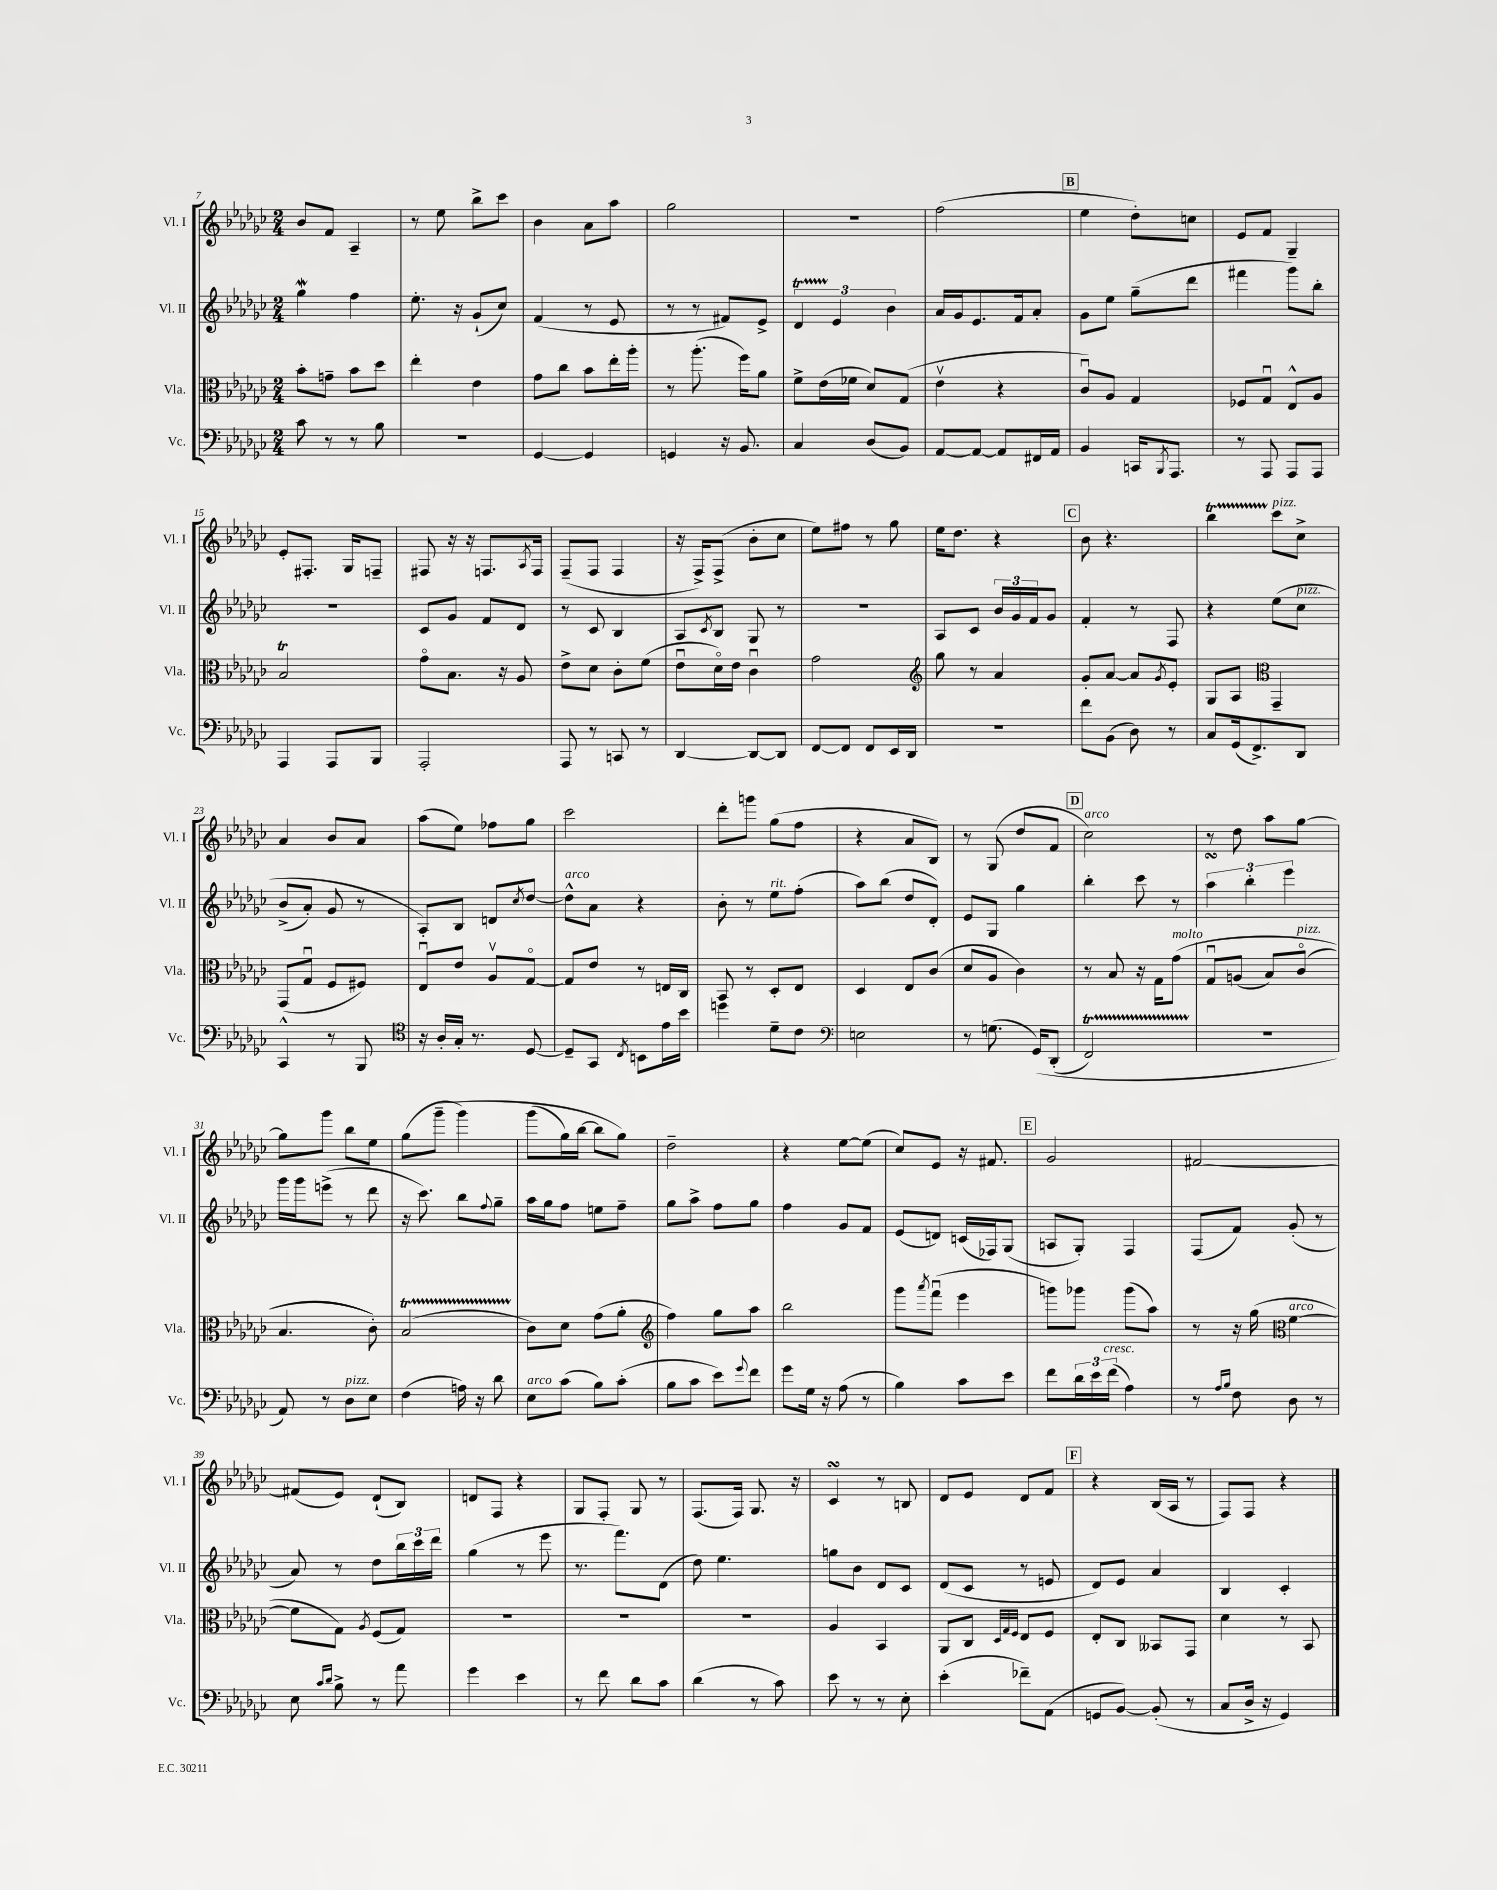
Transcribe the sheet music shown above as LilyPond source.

<<
\new StaffGroup <<
\new Staff = "s0" \with { instrumentName = "Vl. I" shortInstrumentName = "Vl. I" } {
    \clef treble \key ges \major \numericTimeSignature \time 2/4
    bes'8 f'8 aes4-- |
    r8 ees''8 bes''8-> ces'''8 |
    bes'4 aes'8 aes''8 |
    ges''2 |
    r2 |
    f''2( |
    \mark \markup { \box "B" } ees''4 des''8-.) c''8 |
    ees'8 f'8 ges4-- |
    ees'8-. fis8.-. ges16 f8-- |
    fis8 r16 r16 f8. \acciaccatura { aes8 } f16 |
    f8--( f8 f4 |
    r16 f16->) f8->( bes'8-. ces''8 |
    ees''8) fis''8 r8 ges''8 |
    ees''16 des''8. r4 |
    \mark \markup { \box "C" } bes'8 r4. |
    bes''4\startTrillSpan ces'''8\stopTrillSpan^\markup { \italic "pizz." } ces''8-> |
    aes'4 bes'8 aes'8 |
    aes''8( ees''8) fes''8 ges''8 |
    ces'''2 |
    des'''8-. g'''8 ges''8( f''8 |
    r4 aes'8 bes8) |
    r8 ges8( des''8 f'8 |
    \mark \markup { \box "D" } ces''2^\markup { \italic "arco" }) |
    r8 des''8 aes''8 ges''8~ |
    ges''8 ges'''8 bes''8 ees''8 |
    ges''8( ges'''8--\( ges'''4) |
    ges'''8( ges''16) bes''16~ bes''8 ges''8\) |
    des''2-- |
    r4 ees''8~ ees''8( |
    ces''8) ees'8 r16 fis'8. |
    \mark \markup { \box "E" } ges'2 |
    fis'2~ |
    fis'8( ees'8) des'8-!( bes8) |
    d'8 f8 r4 |
    ges8 f8-. ges8 r8 |
    f8.( f16) ges8. r16 |
    ces'4\turn r8 b8 |
    des'8 ees'8 des'8 f'8 |
    \mark \markup { \box "F" } r4 bes16( aes16 r8 |
    f8) f8 r4 \bar "|." |
}
\new Staff = "s1" \with { instrumentName = "Vl. II" shortInstrumentName = "Vl. II" } {
    \clef treble \key ges \major \numericTimeSignature \time 2/4
    ges''4\mordent f''4 |
    ees''8.-. r16 ges'8-!( ces''8) |
    f'4( r8 ees'8 |
    r8 r8 fis'8) ees'8-> |
    \tuplet 3/2 { des'4\startTrillSpan ees'4\stopTrillSpan bes'4 } |
    aes'16 ges'16 ees'8. f'16 aes'8-. |
    \mark \markup { \box "B" } ges'8 ees''8 ges''8--( des'''8 |
    fis'''4 ges'''8) bes''8-. |
    R2 |
    ces'8 ges'8 f'8 des'8 |
    r8 ces'8 bes4 |
    aes8 \acciaccatura { ces'8 } bes8 ges8 r8 |
    R2 |
    aes8 ces'8 \tuplet 3/2 { bes'16 ges'16 f'16 } ges'8 |
    \mark \markup { \box "C" } f'4-. r8 f8 |
    r4 ees''8\( ces''8^\markup { \italic "pizz." } |
    bes'8->( aes'8-.) ges'8 r8 |
    aes8-.\) bes8 d'8 \acciaccatura { ces''8 } des''8~ |
    des''8-^^\markup { \italic "arco" } aes'8 r4 |
    bes'8-. r8 ees''8^\markup { \italic "rit." } f''8-.( |
    aes''8) bes''8( des''8 des'8-.) |
    ees'8 ges8 ges''4 |
    \mark \markup { \box "D" } bes''4-. ces'''8 r8 |
    \tuplet 3/2 { aes''4\turn bes''4-. ees'''4 } |
    ges'''16 ges'''16 e'''8->( r8 des'''8 |
    r16 ces'''8.) bes''8 \appoggiatura { f''8 } ges''8-- |
    aes''16 ges''16 f''8 e''8 f''8-- |
    ges''8 aes''8-> f''8 ges''8 |
    f''4 ges'8 f'8 |
    ees'8( d'8) c'16( fes16) ges8( |
    \mark \markup { \box "E" } a8 ges8-.) f4 |
    f8( f'8) ges'8-.( r8 |
    aes'8) r8 des''8 \tuplet 3/2 { bes''16 ces'''16 des'''16 } |
    ges''4( r8 ees'''8 |
    r8. f'''8.) des'8( |
    des''8) ees''4. |
    g''8 bes'8 des'8 ces'8 |
    des'8( ces'8 r8 e'8 |
    \mark \markup { \box "F" } des'8) ees'8 aes'4 |
    bes4 ces'4-. \bar "|." |
}
\new Staff = "s2" \with { instrumentName = "Vla." shortInstrumentName = "Vla." } {
    \clef alto \key ges \major \numericTimeSignature \time 2/4
    bes'8-. g'8-- bes'8 des''8 |
    ees''4-. ees'4 |
    ges'8 ces''8 bes'8 ees''16-. aes''16-. |
    r8 aes''8.-.( f''16) aes'8 |
    f'8-> ees'16( fes'16 des'8) ges8( |
    ees'4\upbow r4 |
    \mark \markup { \box "B" } ces'8\downbow) aes8 ges4 |
    fes8 ges8\downbow ees8-^ aes8 |
    bes2\trill |
    ges'8\flageolet bes8. r16 aes8 |
    ees'8-> des'8 ces'8-. f'8( |
    ees'8\downbow des'16\flageolet) ees'16 ces'4\downbow |
    ges'2 |
    \clef treble ges''8 r8 aes'4 |
    \mark \markup { \box "C" } ges'8-. aes'8~ aes'8 \acciaccatura { ges'8 } ees'8-. |
    ges8 aes8 \clef alto ges,4-- |
    ges,8( ges8\downbow f8 fis8) |
    ees8\downbow ees'8 aes8\upbow ges8~\flageolet |
    ges8 ees'8 r8 e16 ces16 |
    bes,8 r8 des8-. ees8 |
    des4 ees8 ces'8( |
    des'8 aes8 ces'4) |
    \mark \markup { \box "D" } r8 bes8 r16 ges16 ges'8^\markup { \italic "molto" }\( |
    ges8\downbow a8( bes8) ces'8\flageolet^\markup { \italic "pizz." }( |
    bes4. ces'8-.)\) |
    bes2\startTrillSpan( |
    ces'8\stopTrillSpan) des'8 ges'8( aes'8-. |
    \clef treble f''4) ges''8 aes''8 |
    bes''2 |
    ges'''8 \acciaccatura { aes'''8 } f'''8\downbow( ees'''4 |
    \mark \markup { \box "E" } g'''8) ges'''8 ges'''8( aes''8) |
    r8 r16 ges''16( \clef alto f'4~^\markup { \italic "arco" } |
    f'8 ges8) \acciaccatura { aes8 } f8( ges8) |
    R2 |
    R2 |
    R2 |
    aes4 bes,4 |
    aes,8 ces8 \grace { des32 ges32 f32 } ees8 f8 |
    \mark \markup { \box "F" } ees8-. ces8 beses,8 ges,8 |
    des'4 r8 bes,8 \bar "|." |
}
\new Staff = "s3" \with { instrumentName = "Vc." shortInstrumentName = "Vc." } {
    \clef bass \key ges \major \numericTimeSignature \time 2/4
    ces'8 r8 r8 bes8 |
    R2 |
    ges,4~ ges,4 |
    g,4 r16 bes,8. |
    ces4 des8( bes,8) |
    aes,8~ aes,8~ aes,8 fis,16 aes,16 |
    \mark \markup { \box "B" } bes,4 c,16 \acciaccatura { bes,,8 } aes,,8. |
    r8 aes,,8 aes,,8 aes,,8 |
    aes,,4 aes,,8 bes,,8 |
    aes,,2-. |
    aes,,8 r8 c,8 r8 |
    des,4~ des,8~ des,8 |
    f,8~ f,8 f,8 ees,16 des,16 |
    r2 |
    \mark \markup { \box "C" } f'8 bes,8( des8) r8 |
    ces8 ges,16( f,8.->) des,8 |
    ces,4-^ r8 bes,,8 |
    \clef tenor r16 aes16-. ges16-. r8. des8~ |
    des8-- ges,8 \acciaccatura { ces8 } b,8 ees'16 bes'16 |
    d''4 des'8-- ces'8 |
    \clef bass e2 |
    r8 g8.( ges,16)\( des,8-.( |
    \mark \markup { \box "D" } f,2\startTrillSpan) |
    r2\stopTrillSpan |
    aes,8\) r8 des8^\markup { \italic "pizz." } ees8 |
    f4( a16) r16 des'8 |
    ees8^\markup { \italic "arco" } ces'8( bes8) ces'8-.( |
    bes8 ces'8 ees'8) \appoggiatura { ges'8 } f'8 |
    ges'8 ges16 r16 aes8( r8 |
    bes4) ces'8 ees'8 |
    \mark \markup { \box "E" } f'8 \tuplet 3/2 { des'16 ees'16 f'16^\markup { \italic "cresc." }( } aes4) |
    r8 \grace { aes16 bes16 } f8 des8 r8 |
    ees8 \grace { ces'16 des'16 } bes8-> r8 aes'8 |
    ges'4 ees'4 |
    r8 f'8 des'8 ces'8 |
    des'4( r8 ces'8) |
    ees'8 r8 r8 ees8-. |
    ees'4-.( fes'8--) aes,8( |
    \mark \markup { \box "F" } g,8 bes,8~) bes,8-.( r8 |
    ces8 des16-> r16 ges,4) \bar "|." |
}
>>
>>
\layout { \context { \Score currentBarNumber = #7 } }
